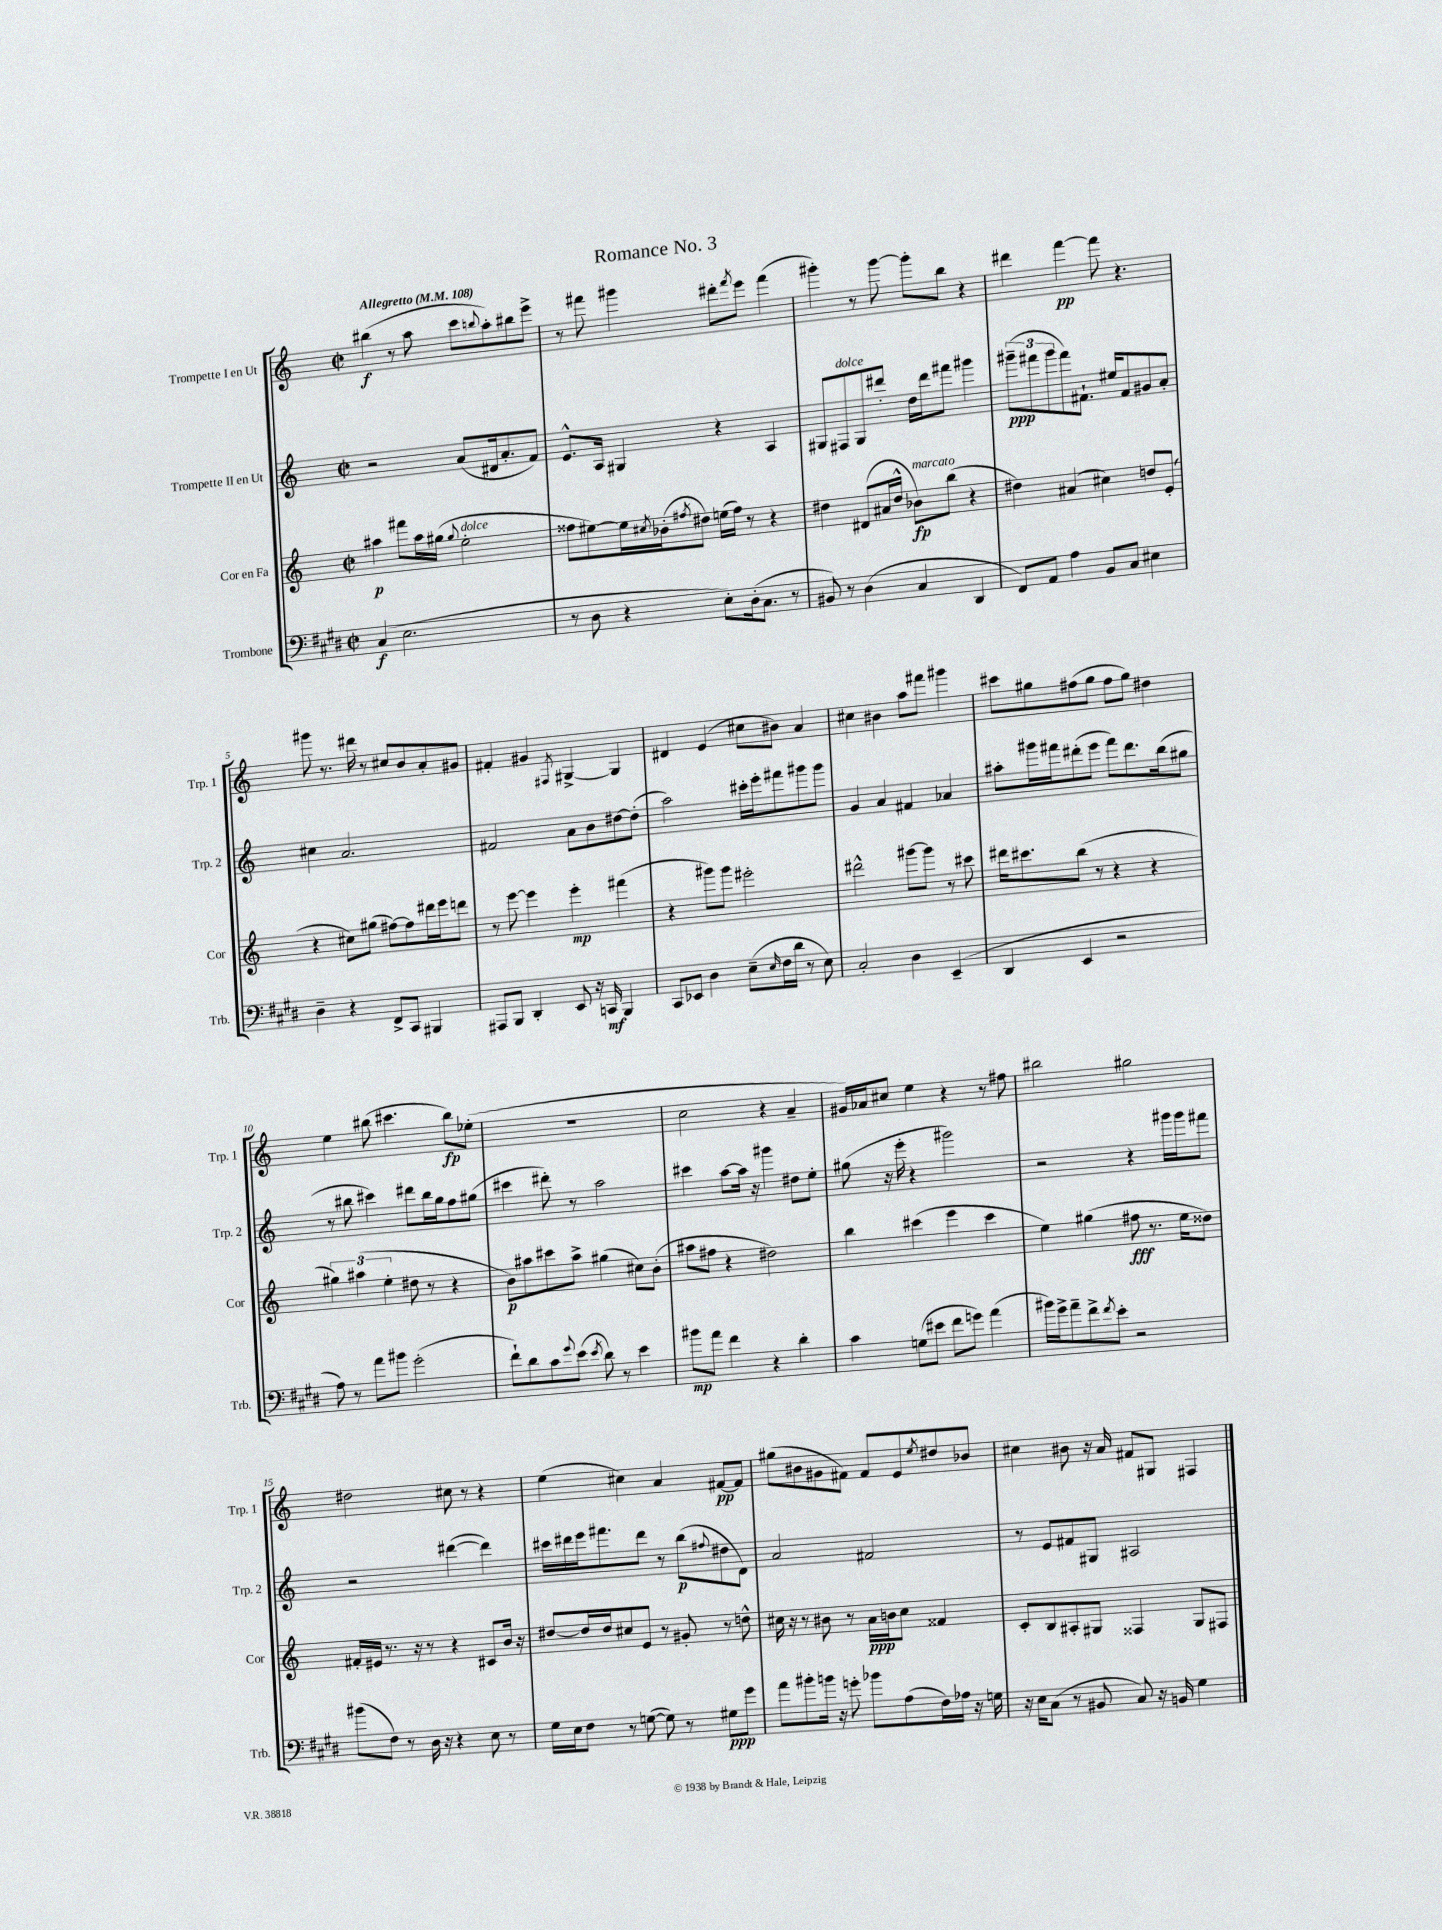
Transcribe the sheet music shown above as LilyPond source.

\header { title = "Romance No. 3" }
<<
\new StaffGroup <<
\new Staff = "s0" \with { instrumentName = "Trompette I en Ut" shortInstrumentName = "Trp. 1" } {
    \clef treble \key c \major \defaultTimeSignature \time 2/2 \tempo "Allegretto" 4 = 108
    bis''4\f( r8 a''8 c'''8 \appoggiatura { b''8 } a''8-.) bis''8 e'''8-> |
    r8 fis'''8 gis'''4 dis'''8-. \acciaccatura { fis'''8 } e'''8 fis'''4( |
    gis'''4-.) r8 gis'''8~ gis'''8-. b''8 r4 |
    dis'''4 f'''4~\pp f'''8 r4. |
    gis'''8 r8. dis'''16 r8 cis''8 b'8 a'8-. gis'8 |
    fis'4-. gis'4 \acciaccatura { fis8 } gis4~-> gis4 |
    dis'4 e'4( cis''8 bis'8) a'4 |
    cis''4 bis'4 a''8 fis'''8 gis'''4 |
    cis'''8 gis''8 fis''8( gis''8 fis''8 gis''8) dis''4 |
    e''4 bis''8( cis'''4. bis''8\fp) ees''8-.( |
    R1 |
    c''2 r4 a'4-- |
    gis'16) aes'16 cis''8 e''4 r4 r8 fis''8 |
    bis''2 gis''2 |
    dis''2 cis''8 r8 r4 |
    e''4( cis''4) a'4 fis'8~\pp fis'8 |
    gis''8( bis'8 gis'8 fis'8) fis'8 e'8 \acciaccatura { e''8 } dis''8 bes'8 |
    cis''4 bis'8 r16 a'16 fis'8 gis8 fis4 \bar "|." |
}
\new Staff = "s1" \with { instrumentName = "Trompette II en Ut" shortInstrumentName = "Trp. 2" } {
    \clef treble \key c \major \defaultTimeSignature \time 2/2
    r2 a'8( dis'16 a'8.-. f'8) |
    e'8.-^ a16 gis4 r4 a4 |
    gis8 fis8^\markup { \italic "dolce" } gis8 dis'''8-. d''16 dis'''16 fis'''8 gis'''4 |
    \tuplet 3/2 { gis'''8--\ppp( fis'''8 gis'''8 } fis'''8) fis'8.-! eis''16 fis'8 gis'8 a'8-. |
    cis''4 a'2. |
    fis'2 a'8 b'8 dis''8~ dis''8-.( |
    a''2) cis'''16-. e'''16-. fis'''8 gis'''8 gis'''8 |
    g'4 a'4 fis'4 aes'4 |
    ais''8-. gis'''16 fis'''16 dis'''8-.( e'''8 fis'''8) dis'''8. b''16( gis''8 |
    r8 bis''8 cis'''4) dis'''8 bis''16 g''16 f''8 gis''8( |
    cis'''4 dis'''8-.) r8 a''2 |
    cis'''4 a''8~ a''16 r16 gis'''4 dis''8 e''8-. |
    gis''8( r16 e'''16-. r4 gis'''2) |
    r2 r4 gis'''16 gis'''16 fis'''8 |
    r2 dis'''4~( dis'''4) |
    cis'''16 dis'''16 e'''16 fis'''8. dis'''8 r8 b''8\p( \appoggiatura { fis''8 } dis''8 d'8) |
    a'2 fis'2 |
    r8 e'8 fis'8 gis8 ais2 \bar "|." |
}
\new Staff = "s2" \with { instrumentName = "Cor en Fa" shortInstrumentName = "Cor" } {
    \clef treble \key c \major \defaultTimeSignature \time 2/2
    ais''4\p fis'''8 ais''16 gis''16( \appoggiatura { gis''8 } e''2-.^\markup { \italic "dolce" } |
    fisis''8 eis''8~) eis''16 \acciaccatura { cis''8 } bes'16-.( \acciaccatura { fis''8 } dis''8) e''16( fis''16) r8 r4 |
    dis''4 dis'8( ais'16 dis''16-^ bes'8\fp^\markup { \italic "marcato" }) b''8( r4 |
    dis''4) ais'4( cis''4) d''8 e'8-.( |
    r4 cis''8) gis''8( fis''8~) fis''8 dis'''16 e'''16 d'''8 |
    r8 e'''8~ e'''4 e'''4-.\mp fis'''4( |
    r4 gis'''8) gis'''8 eis'''2-. |
    dis'''2-^ gis'''8~ gis'''8 r8 cis'''8 |
    dis'''16 cis'''8. b''8( r8 r4 r4 |
    \tuplet 3/2 { gis''4) ais''4( e''4-. } dis''8 r8 r4 |
    b'8\p) ais''8 cis'''8 ais''8-> gis''4( cis''8) b'8-.( |
    ais''8 fis''8 r4 dis''2) |
    b''4 cis'''4( e'''4 cis'''4 |
    e''4) gis''4( fis''8\fff r8. e''16 disis''8) |
    fis'16-. eis'16 r8. r16 r8 r4 cis'8 b'16 r16 |
    dis''8~ dis''16 dis''16 cis''8 e'8 r8 gis'8-. r8 d''8-^ |
    cis''16 r16 r8 bis'8 r8 a'16\ppp b'16 cis''8 fisis'4 |
    c'8-. b8 ais8-. gis8 fisis4 gis8 fis8 \bar "|." |
}
\new Staff = "s3" \with { instrumentName = "Trombone" shortInstrumentName = "Trb." } {
    \clef bass \key e \major \defaultTimeSignature \time 2/2
    cis4\f( e2. |
    r8 dis8 r4 e8-.) dis16-.( cis8. r8 |
    bis,8) r8 dis4( cis4 dis,4 |
    fis,8) a,8 a4 b,8 cis8 eis4 |
    dis4-- r4 fis,8-> cis,8 bis,,4 |
    ais,,8 b,,8 dis,4-. e,8 r16 c,16\mf b,,4 |
    cis,8 ees,8 dis4 e8--( \grace { e16 } fis16 dis'16 r8 e8) |
    cis2-. dis4 e,4--( |
    dis,4 e,4 r2 |
    a8) r8 a'8 bis'8 gis'2-.( |
    fis'8-!) dis'8 cis'8 \appoggiatura { gis'8 } e'8( \acciaccatura { e'8 } dis'8) r8 e'4 |
    bis'8\mp a'8 fis'4 r4 dis'4-. |
    cis'4 g8( eis'8 fis'8 g'8) a'4( |
    bis'16) gis'16-> a'8-- fis'8-> \acciaccatura { fis'8 } e'8-. r2 |
    bis'8( fis8) r8 dis16 r16 r4 e8 r8 |
    gis16 e16 fis8 r8 g8~( g8) r8 gis8\ppp gis'8 |
    a'8 bis'8-. b'16 r16 g'8-. bes'8 a8( fis16) aes16 r16 g16 |
    r16 e16 cis8( r8 bis,8 cis8) r16 b,16 gis4 \bar "|." |
}
>>
>>
